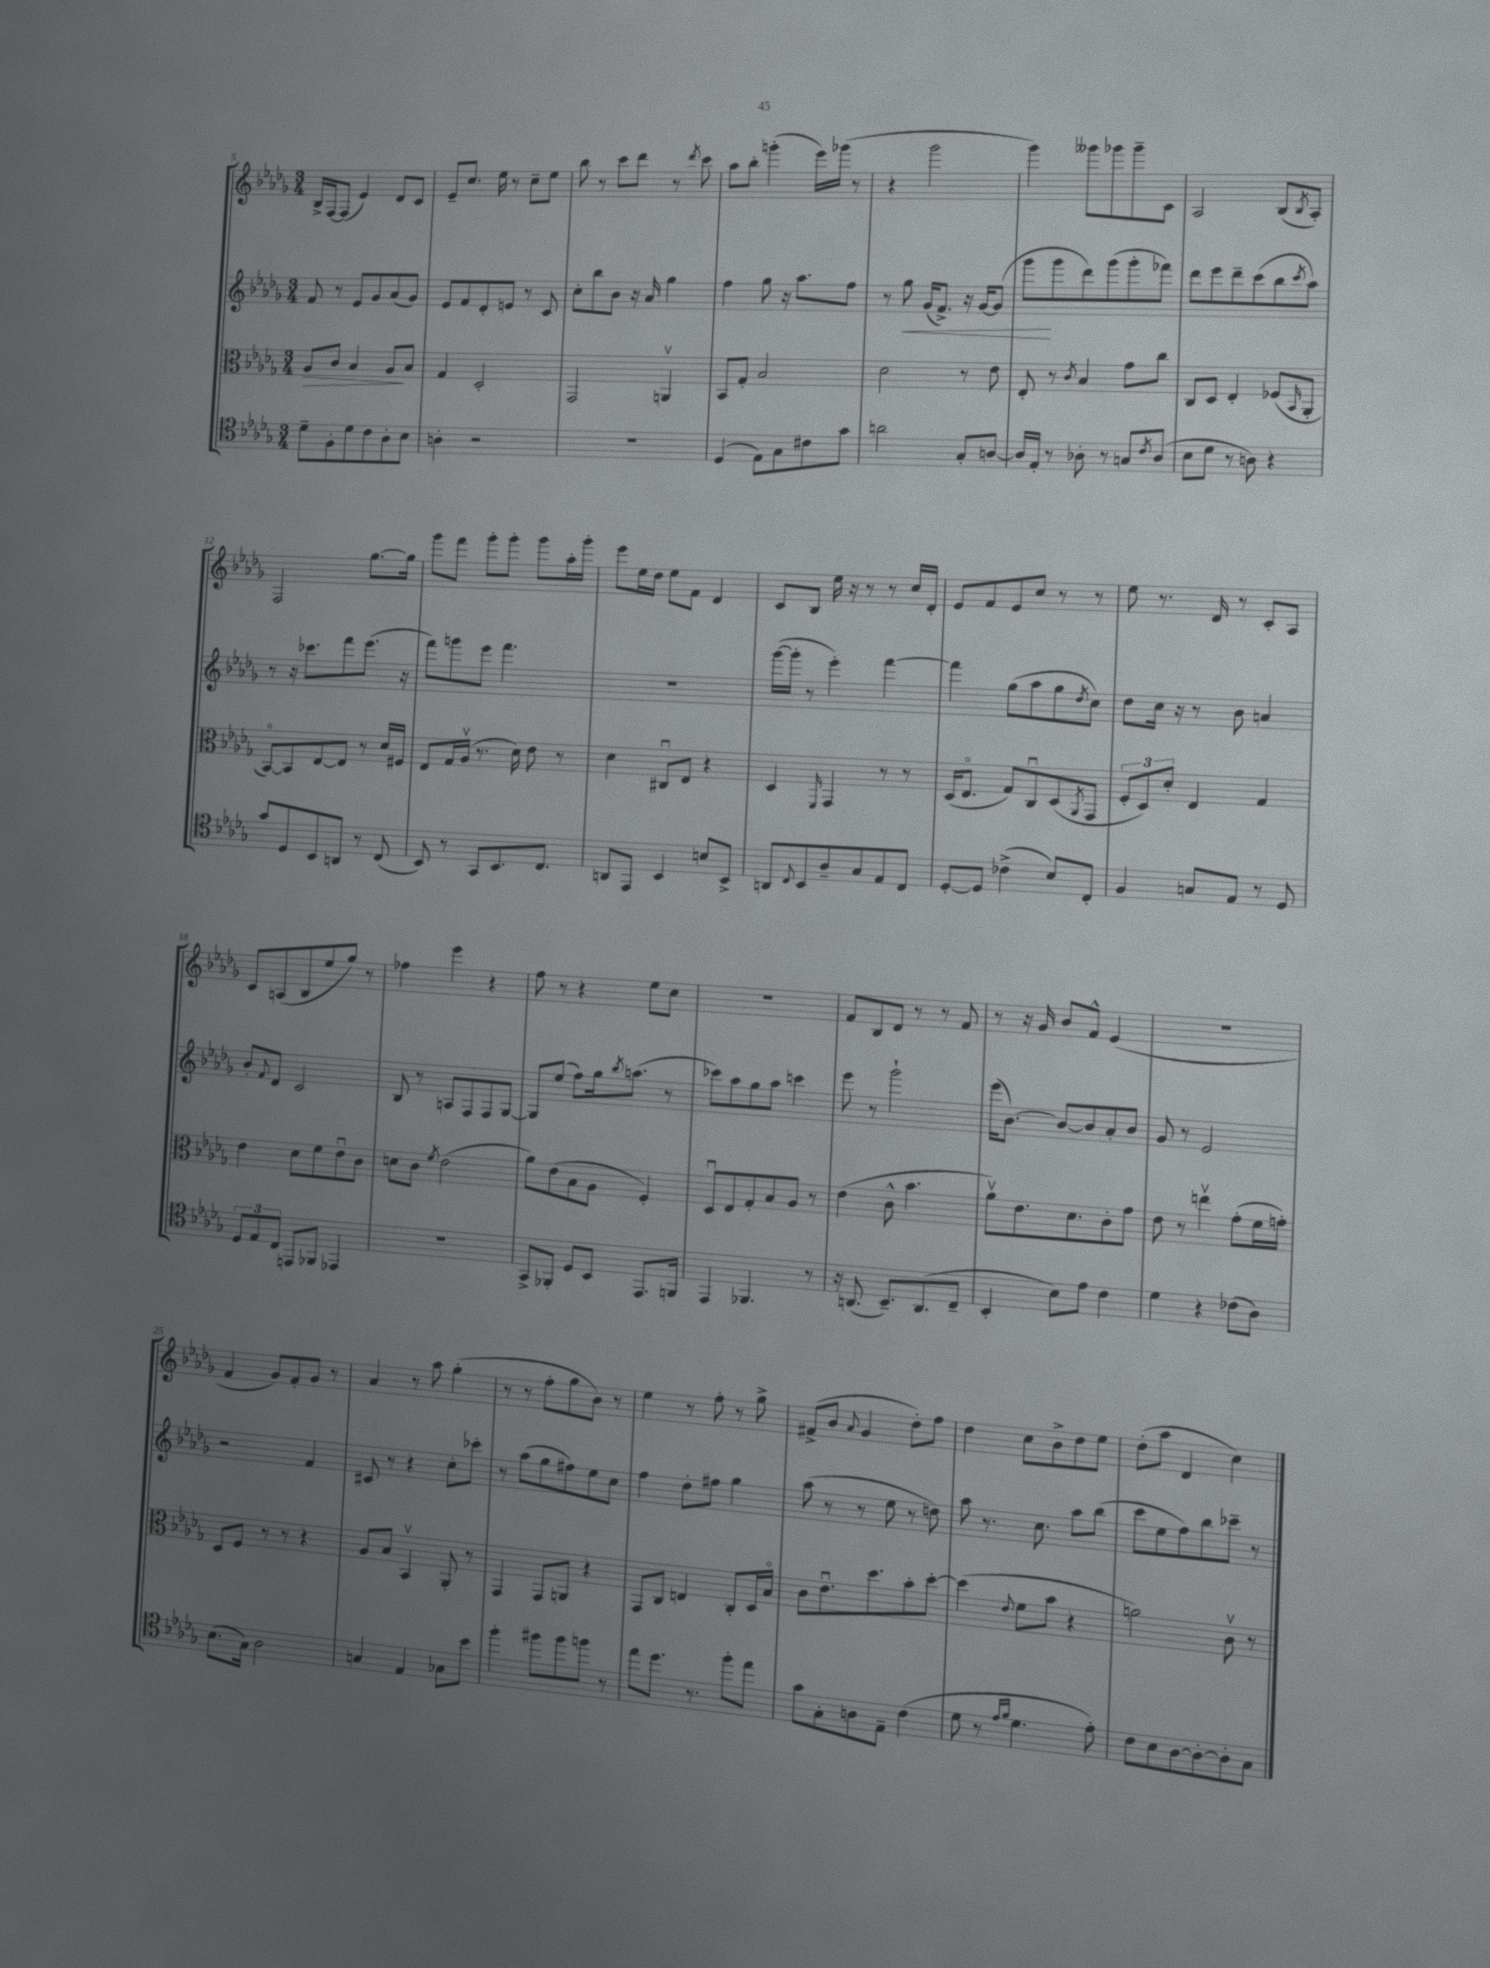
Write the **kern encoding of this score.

**kern	**kern	**dynam	**kern	**dynam	**kern
*part4	*part3	*part3	*part2	*part2	*part1
*staff4	*staff3	*staff3	*staff2	*staff2	*staff1
*clefC4	*clefC3	*	*clefG2	*	*clefG2
*k[b-e-a-d-g-]	*k[b-e-a-d-g-]	*	*k[b-e-a-d-g-]	*	*k[b-e-a-d-g-]
*M3/4	*M3/4	*	*M3/4	*	*M3/4
=5	=5	=5	=5	=5	=5
!	!	!LO:HP:b	!	!	!
8d-~\L	8A-/L	>	8f/	.	16B-^/LL
.	.	.	.	.	[16F/J
8F'\	8c/J	.	8r	.	(8F/J]
8d-\	4B-/	.	8e-/L	.	4e-/)
8c\	.	.	8g-/	.	.
8A-'\	8A-/L	.	(8a-/	.	8d-/L
8B-\J	8B-/J	]	8g-/J)	.	8c/J
=6	=6	=6	=6	=6	=6
4An'\	4G-/	.	8e-/L	.	8e-~/L
.	.	.	8f/	.	8.cc/J
2r	2D-'/	.	8d-'/	.	.
.	.	.	.	.	16ee-\
.	.	.	8en/J	.	8r
.	.	.	8r	.	8cc~\L
.	.	.	8c/	.	8ee-\J
=7	=7	=7	=7	=7	=7
2.r	2GG-/	.	8cc'\L	.	8bb-\
.	.	.	8bb-\	.	8r
.	.	.	8b-\J	.	8ccc\L
.	.	.	16r	.	8ddd-\J
.	.	.	16a-/	.	.
.	4AAnv/	.	4gg-\	.	8r
.	.	.	.	.	8qddd-/
.	.	.	.	.	8ccc\
=8	=8	=8	=8	=8	=8
(4D-/	8BB-/L	.	4ff\	.	8aa-\L
.	8G-'/J	.	.	.	8bb-'\J
8E-\L)	2B-/	.	8gg-\	.	(4gggn'\
8G-\	.	.	16r	.	.
.	.	.	8.aa-\L	.	.
8c#X\	.	.	.	.	16eee-\LL)
.	.	.	.	.	(16ggg-X\JJ
8g-\J	.	.	8ff\J	.	8r
=9	=9	=9	=9	=9	=9
2an\	2d-\	.	8r	.	4r
!	!	!	!	!LO:HP:b	!
.	.	.	8gg-\	<	.
.	.	.	(16g-/KL	.	2ggg-\
.	.	.	8.f^/J)	.	.
8G-'/L	8r	.	16r	.	.
.	.	.	[16g-/KL	.	.
[8An/J	8e-\	.	(8g-/J]	.	.
=10	=10	=10	=10	=10	=10
16A/LL]	8E-'/	.	8ggg-\L	.	4ggg-\)
16E-'/JJ	.	.	.	.	.
8r	8r	.	8ggg-\	[	.
.	8qc/	.	.	.	.
8A-X'\	4B-/	.	8ddd-\)	.	8ggg--X\L
8r	.	.	(8ggg-\	.	8ggg-X\
8Gn/L	8g-\L	.	8ggg-'\	.	8ggg-~\
8qc/	.	.	.	.	.
(8A-/J	8cc\J	.	8fff-X\J)	.	8c\J
=11	=11	=11	=11	=11	=11
8B-\L	8C/L	.	8ddd-\L	.	2A-/
8d-\J	8D-/J	.	8eee-\	.	.
8r	4E-'/	.	8ddd-~\	.	.
8An\)	.	.	(8ccc\	.	.
4r	(8F-X/L	.	8bb-\	.	(8B-/L
.	16qqBB-/	.	8qccc/	.	8qB-/
.	8AA-'/J	.	8aa-\J)	.	8A-'/J)
!!LO:LB:g=z
=12	=12	=12	=12	=12	=12
8g-/L	[8BB-/L)	.	8r	.	2F/
8D-/	8BB-/]	.	16r	.	.
.	.	.	8.ccc-X\L	.	.
8BB-/	[8E-/	.	.	.	.
8AAn/J	8E-/J]	.	8fff\	.	.
8r	8r	.	(8.eee-\J	.	[8.gg-\L
(8C/	16d-/LL	.	.	.	.
.	16F#X/JJ	.	16r	.	16gg-\Jk]
=13	=13	=13	=13	=13	=13
8BB-/)	8E-/L	.	8fff\L)	.	8ggg-\L
8r	16G-/L	.	8gggn\	.	8fff\J
.	(16A-v/JJ	.	.	.	.
8GG-/L	8.r	.	8eee-\J	.	8ggg-'\L
8.BB-/	.	.	4.fff\	.	8ggg-'\J
.	16d-\)	.	.	.	.
.	8e-\	.	.	.	8ggg-\L
8.C/J	.	.	.	.	.
.	8r	.	.	.	16aa-'\L
.	.	.	.	.	16ggg-'\JJ
=14	=14	=14	=14	=14	=14
8AAn/L	4d-\	.	2.r	.	8eee-\L
8EE-/J	.	.	.	.	16ee-\L
.	.	.	.	.	16dd-\JJ
4BB-/	8C#Xu/L	.	.	.	8ee-\L
.	8E-/J	.	.	.	8f\J
8Bn/L	4r	.	.	.	4d-/
8BB-^/J	.	.	.	.	.
=15	=15	=15	=15	=15	=15
8AAn/L	4D-/	.	([16ggg-\LL	.	8c/L
.	.	.	16ggg-'\JJ]	.	.
8qqC/	.	.	.	.	.
8BB-/	.	.	8r	.	8B-/J
.	16qqFF/	.	.	.	.
8A-~/	4GG-/	.	4eee-'\)	.	16ee-\
.	.	.	.	.	16r
8G-/	.	.	.	.	8r
8E-/	8r	.	[4fff\	.	8r
8C/J	8r	.	.	.	16cc/LL
.	.	.	.	.	16d-'/JJ
=16	=16	=16	=16	=16	=16
[8D-'/L	(16D-/KL	.	4fff\]	.	8e-/L
.	8.E-/J	.	.	.	.
8D-/J]	.	.	.	.	8f/
(4c-X^\	8G-/L)	.	(8gg-\L	.	8e-/
.	8Cu/	.	8aa-\	.	8cc/J
8B-/L)	(8D-/	.	8gg-\	.	8r
.	8qAA-/	.	8qdd-/	.	.
8C'/J	8GG-/J	.	8cc\J)	.	8r
=17	=17	=17	=17	=17	=17
4F/	12F'/L	.	8dd-\L	.	8ee-\
.	12D-/)	.	.	.	.
.	.	.	16cc\Jk	.	8.r
.	12d-'/J	.	.	.	.
.	.	.	16r	.	.
8Gn/L	4E-/	.	8r	.	.
.	.	.	.	.	16d-/
8E-/J	.	.	8b-\	.	8r
8r	4G-/	.	4an/	.	8c'/L
8D-/	.	.	.	.	8A-/J
!!LO:LB:g=z
=18	=18	=18	=18	=18	=18
12D-/L	4e-\	.	8b-'/L	.	8c/L
12E-/	.	.	.	.	.
.	.	.	8qqf/	.	.
.	.	.	8d-/J	.	(8An/
12C/J	.	.	.	.	.
8EEn/L	8d-\L	.	2c/	.	8B-/
8FF-X/J	8f\	.	.	.	8ee-/
4EE-X/	8e-u\	.	.	.	8gg-/J)
.	8c\J	.	.	.	8r
=19	=19	=19	=19	=19	=19
2.r	8dn\L	.	8B-/	.	4ff-X\
.	8c\J	.	8r	.	.
.	8qf/	.	.	.	.
.	(2e-\	.	8An/L	.	4eee-\
.	.	.	8F/	.	.
.	.	.	8F/	.	4r
.	.	.	[8G-/J	.	.
=20	=20	=20	=20	=20	=20
8GG-^/L	8a-\L)	.	8G-/L]	.	8ff\
8FF-X'/J	(8e-\	.	(8ee-/J	.	8r
8D-/L	8B-\	.	8ff\L)	.	4r
8BB-/J	8A-\J	.	16gg-\k	.	.
.	.	.	8qbb-/	.	.
.	.	.	(8.aan\J	.	.
8.EE-/L	4F'/)	.	.	.	8ee-\L
.	.	.	8r	.	8cc\J
16FFn/Jk	.	.	.	.	.
=21	=21	=21	=21	=21	=21
4EE-/	8D-u/L	.	8ccc-X\L)	.	2.r
.	8E-/	.	8aa-\	.	.
4.FF-X/	8G-'/	.	8gg-\	.	.
.	8B-/	.	8aa-\J	.	.
.	8A-/J	.	4cccn\	.	.
8r	8r	.	.	.	.
=22	=22	=22	=22	=22	=22
16r	(4e-\	.	8eee-\	.	8f/L
(8.AAn/	.	.	.	.	.
.	.	.	8r	.	8B-/
8.BB-~/L)	8c^^\	.	2ggg-`\	.	8d-/J
.	4.b-\	.	.	.	8r
(8.AA/	.	.	.	.	.
.	.	.	.	.	8r
8C~/J	.	.	.	.	8f/
=23	=23	=23	=23	=23	=23
4BB-'/	8a-v\L)	.	(16eee-\KL	.	8r
.	.	.	[8.b-\J)	.	.
.	8.e-\	.	.	.	16r
.	.	.	.	.	16g-/
8B-\L)	.	.	8b-/L_	.	8b-/L
.	8.d-\	.	.	.	.
8e-\J	.	.	8b-/]	.	8f^^/J
4c\	8c'\	.	8a-'/	.	(4e-/
.	8g-\J	.	8b-/J	.	.
=24	=24	=24	=24	=24	=24
4d-\	8e-\	.	8g-/	.	2.r
.	8r	.	8r	.	.
4r	4eenv\	.	2e-/	.	.
(8c-X\L	(8g-'\L	.	.	.	.
8A-\J)	16f\L	.	.	.	.
.	16gn'\JJ)	.	.	.	.
!!LO:LB:g=z
=25	=25	=25	=25	=25	=25
(8.B-\L	8D-/L	.	2r	.	4f/
.	8F/J	.	.	.	.
16G-\Jk)	.	.	.	.	.
2A-\	8r	.	.	.	8g-/L)
.	8r	.	.	.	8f'/
.	4r	.	4f/	.	8g-/J
.	.	.	.	.	8r
=26	=26	=26	=26	=26	=26
4Gn/	8A-/L	.	8c#X/	.	4a-/
.	8B-/J	.	8r	.	.
4E-/	4BB-v/	.	4r	.	8r
.	.	.	.	.	8aa-\
8G-X\L	8AA-'/	.	8cc'\L	.	(4gg-'\
8b-\J	8r	.	8ccc-X'\J	.	.
=27	=27	=27	=27	=27	=27
4ff'\	4GG-/	.	8r	.	8r
.	.	.	(8aa-\L	.	8r
8ff#X\L	8GG-/L	.	8gg-\	.	8ff'\L
8ff#\	8AAn/J	.	8ff#X\)	.	8gg-\
8ffn\J	4r	.	8ee-\	.	8b-\J)
8r	.	.	8cc\J	.	8r
=28	=28	=28	=28	=28	=28
8ee-\L	8GG-/L	.	4ff\	.	4ee-\
8.dd-\J	8C/J	.	.	.	.
.	4En/	.	8dd-'\L	.	8r
8.r	.	.	.	.	.
.	.	.	8ff#X\J	.	8ff'\
8ff'\L	8C'/L	.	4gg-\	.	8r
8ee-\J	16D-/L	.	.	.	8gg-^\
.	16B-/JJ	.	.	.	.
=29	=29	=29	=29	=29	=29
8g-\L	8c\L	.	(8aa-\	.	(8f#X^/L
8G-'\	8.e-u\	.	8r	.	8b-/J
.	.	.	.	.	8qqa-/
8An\	.	.	8r	.	4g-/
.	8.dd-\	.	.	.	.
8E-~\J	.	.	8ee-\	.	.
(4c\	8b-'\	.	8r	.	8dd-'\L)
.	[8dd-'\J	.	8ddn\)	.	8ff\J
=30	=30	=30	=30	=30	=30
8d-\	(4dd-\]	.	8aa-\	.	4dd-\
8r	.	.	8.r	.	.
16qqe-/LL	.	.	.	.	.
16qqf/JJ	8qqe-/	.	.	.	.
4.d-\	8f\L	.	.	.	8cc\L
.	.	.	8.cc\	.	.
.	8b-\J	.	.	.	8b-^\
.	4r	.	8aa-\L	.	8dd-\
8e-'\)	.	.	(8bb-\J	.	8ee-\J
=31	=31	=31	=31	=31	=31
8c\L	2an\)	.	8ccc\L	.	(8dd-'\L
8B-\	.	.	8ee-\	.	8aa-\J
[8A-\	.	.	8ff\)	.	4d-/
8A-'\_	.	.	8bb-\	.	.
8A-'\]	8cv\	.	8ccc-X~\J	.	4cc\)
8G-\J	8r	.	8r	.	.
==	==	==	==	==	==
*-	*-	*-	*-	*-	*-
